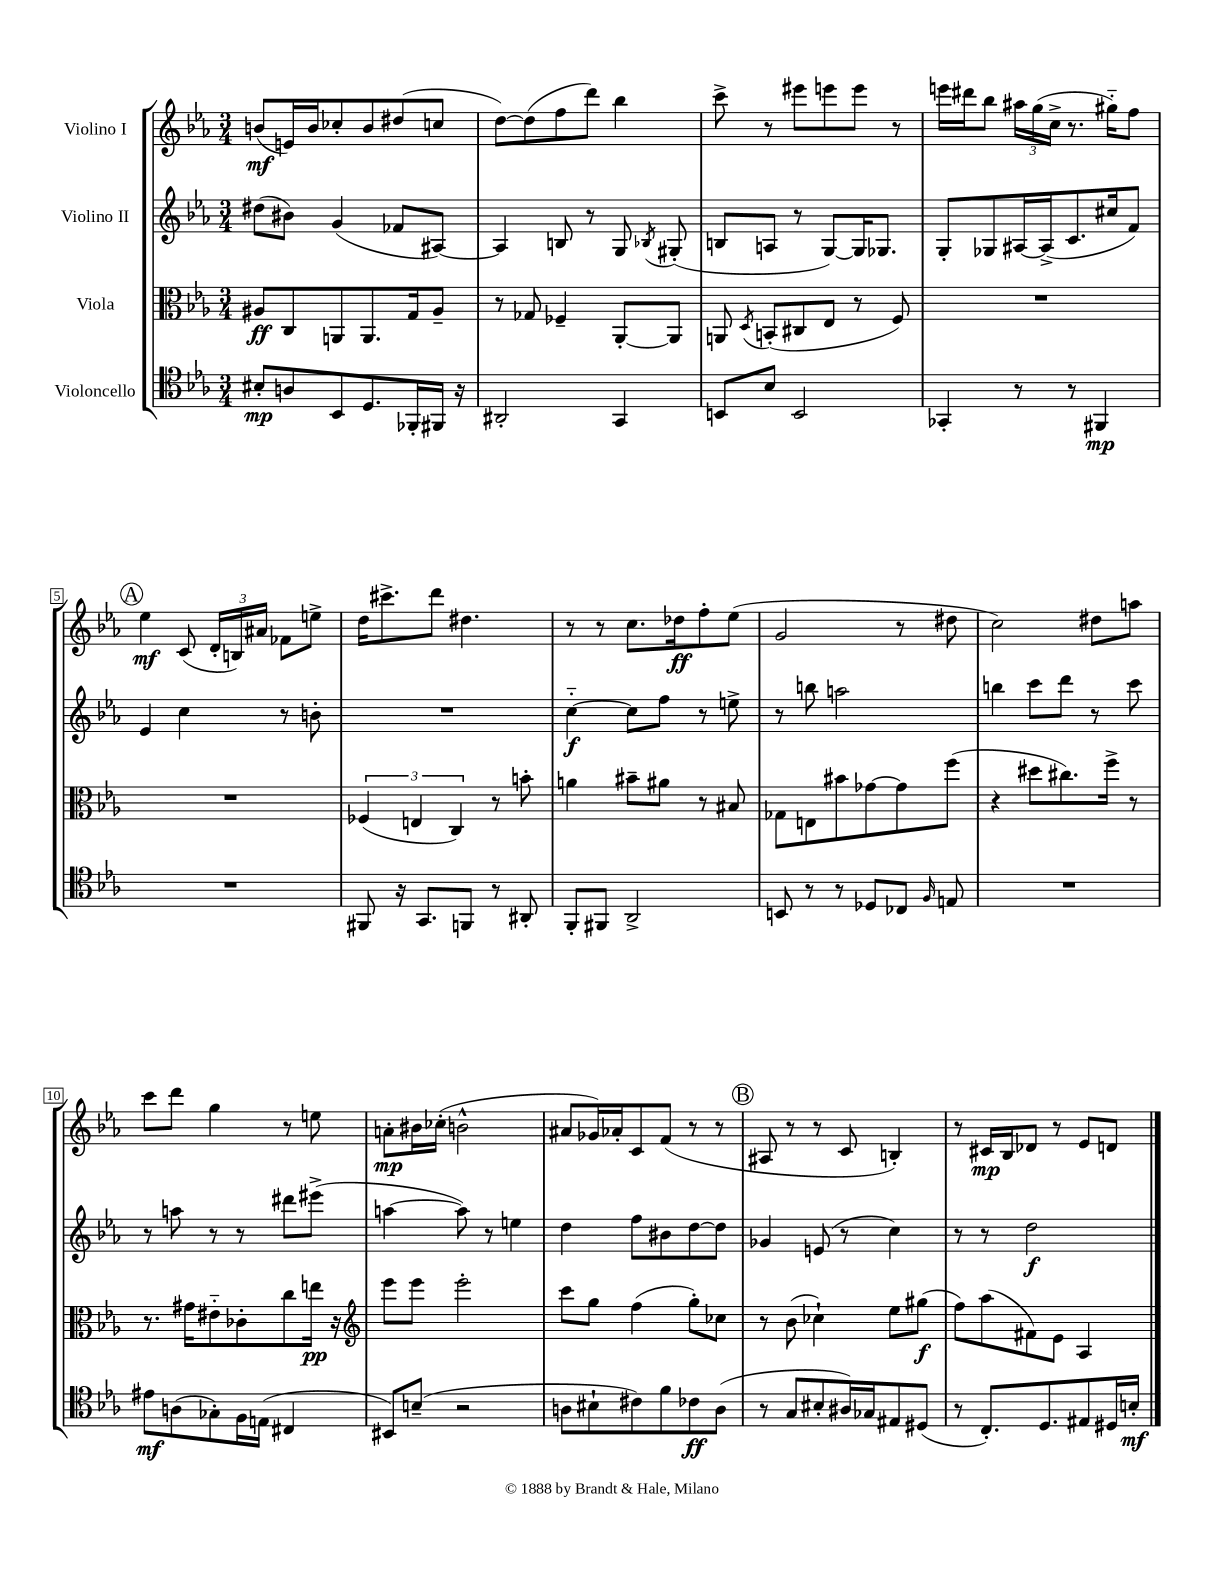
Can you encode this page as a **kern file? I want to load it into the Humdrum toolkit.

**kern	**kern	**kern	**kern
*staff4	*staff3	*staff2	*staff1
*clefC4	*clefC3	*clefG2	*clefG2
*k[b-e-a-]	*k[b-e-a-]	*k[b-e-a-]	*k[b-e-a-]
*M3/4	*M3/4	*M3/4	*M3/4
8B#'	8A#	(8dd#	(8b
8A	8C	8b#)	16e)
.	.	.	16b
8BB-	8AA	(4g	8cc-'
8.D	8.AA	.	8b
.	.	8f-	(8dd#
16FF-'	16G	.	.
16FF#	8A#~	[8A#)	8cc
16r	.	.	.
=	=	=	=
2AA#'	8r	4A#]	[8dd)
.	8G-	.	(8dd]
.	4F-~	8B	8ff
.	.	8r	8ddd)
4GG	[8AA-'	8G	4bb-
.	.	8qB-	.
.	8AA-]	(8G#'	.
=	=	=	=
8BB	8AA	8B	8ccc^
.	8qD	.	.
8B-	(8BB'	8A	8r
2BB	8C#	8r	8eee#
.	8E-	[8G)	8eee
.	8r	16G]	8eee
.	.	8.G-	.
.	8F)	.	8r
=	=	=	=
4GG-'	2.r	8G'	16eee
.	.	.	16ddd#
.	.	8G-	8bb-
8r	.	[16A#	24aa#
.	.	.	(24gg
.	.	(16A#^]	.
.	.	.	24cc^
8r	.	8.c	8.r
4FF#	.	.	.
.	.	16cc#	16gg#'~)
.	.	8f)	8ff
=	=	=	=
2.r	2.r	4e-	4ee-
.	.	4cc	(8c
.	.	.	24d'
.	.	.	24B)
.	.	.	24a#
.	.	8r	8f-
.	.	8b'	8ee^
=	=	=	=
8FF#	(6F-	2.r	16dd
.	.	.	8.ccc#^
16r	.	.	.
.	6E	.	.
8.GG	.	.	.
.	.	.	8ddd
.	6C)	.	.
8FF	.	.	4.dd#
8r	8r	.	.
8AA#'	8b'	.	.
=	=	=	=
8FF'	4a	[4cc'~	8r
8FF#	.	.	8r
2AA-^	8b#~	8cc]	8.cc
.	8a#	8ff	.
.	.	.	16dd-
.	8r	8r	8ff'
.	8B#	8ee^	(8ee-
=	=	=	=
8BB	8G-	8r	2g
8r	8E	8bb	.
8r	8b#	2aa	.
8D-	[8g-	.	.
8C-	8g-]	.	8r
16qqF	.	.	.
8E	(8ff	.	8dd#
=	=	=	=
2.r	4r	4bb	2cc)
.	8dd#	8ccc	.
.	8.cc#)	8ddd	.
.	.	8r	8dd#
.	16ff^	.	.
.	8r	8ccc	8aa
=	=	=	=
8e#	8.r	8r	8ccc
(8A	.	8aa	8ddd
.	16g#	.	.
8G-')	8e#'~	8r	4gg
16F	8c-'	8r	.
(16E	.	.	.
4C#	8cc	8ddd#	8r
.	16ee	(8eee#^	8ee
.	16r	.	.
=	=	=	=
*	*clefG2	*	*
8BB#)	8eee-	[4aa	8a'
(8B~	8eee-	.	16b#
.	.	.	(16cc-'
2r	2eee-'	8aa])	2b^^
.	.	8r	.
.	.	4ee	.
=	=	=	=
8A	8ccc	4dd	8a#
8B#`	8gg	.	16g-)
.	.	.	16a-'
8c#)	(4ff	8ff	8c
8f	.	8b#	(8f
8c-	8gg')	[8dd	8r
(8A	8cc-	8dd]	8r
=	=	=	=
8r	8r	4g-	8A#
8G	(8b-	.	8r
8B#'	4cc-`)	(8e	8r
16A#)	.	8r	8c
16G-	.	.	.
8E#	8ee-	4cc)	4B')
(8D#	(8gg#	.	.
=	=	=	=
8r	8ff)	8r	8r
8.C')	(8aa-	8r	16c#
.	.	.	16B-
.	8f#)	2dd	8d-
8.D	.	.	.
.	8e-	.	8r
8E#	4A-	.	8e-
16D#	.	.	8d
16B'	.	.	.
==	==	==	==
*-	*-	*-	*-
